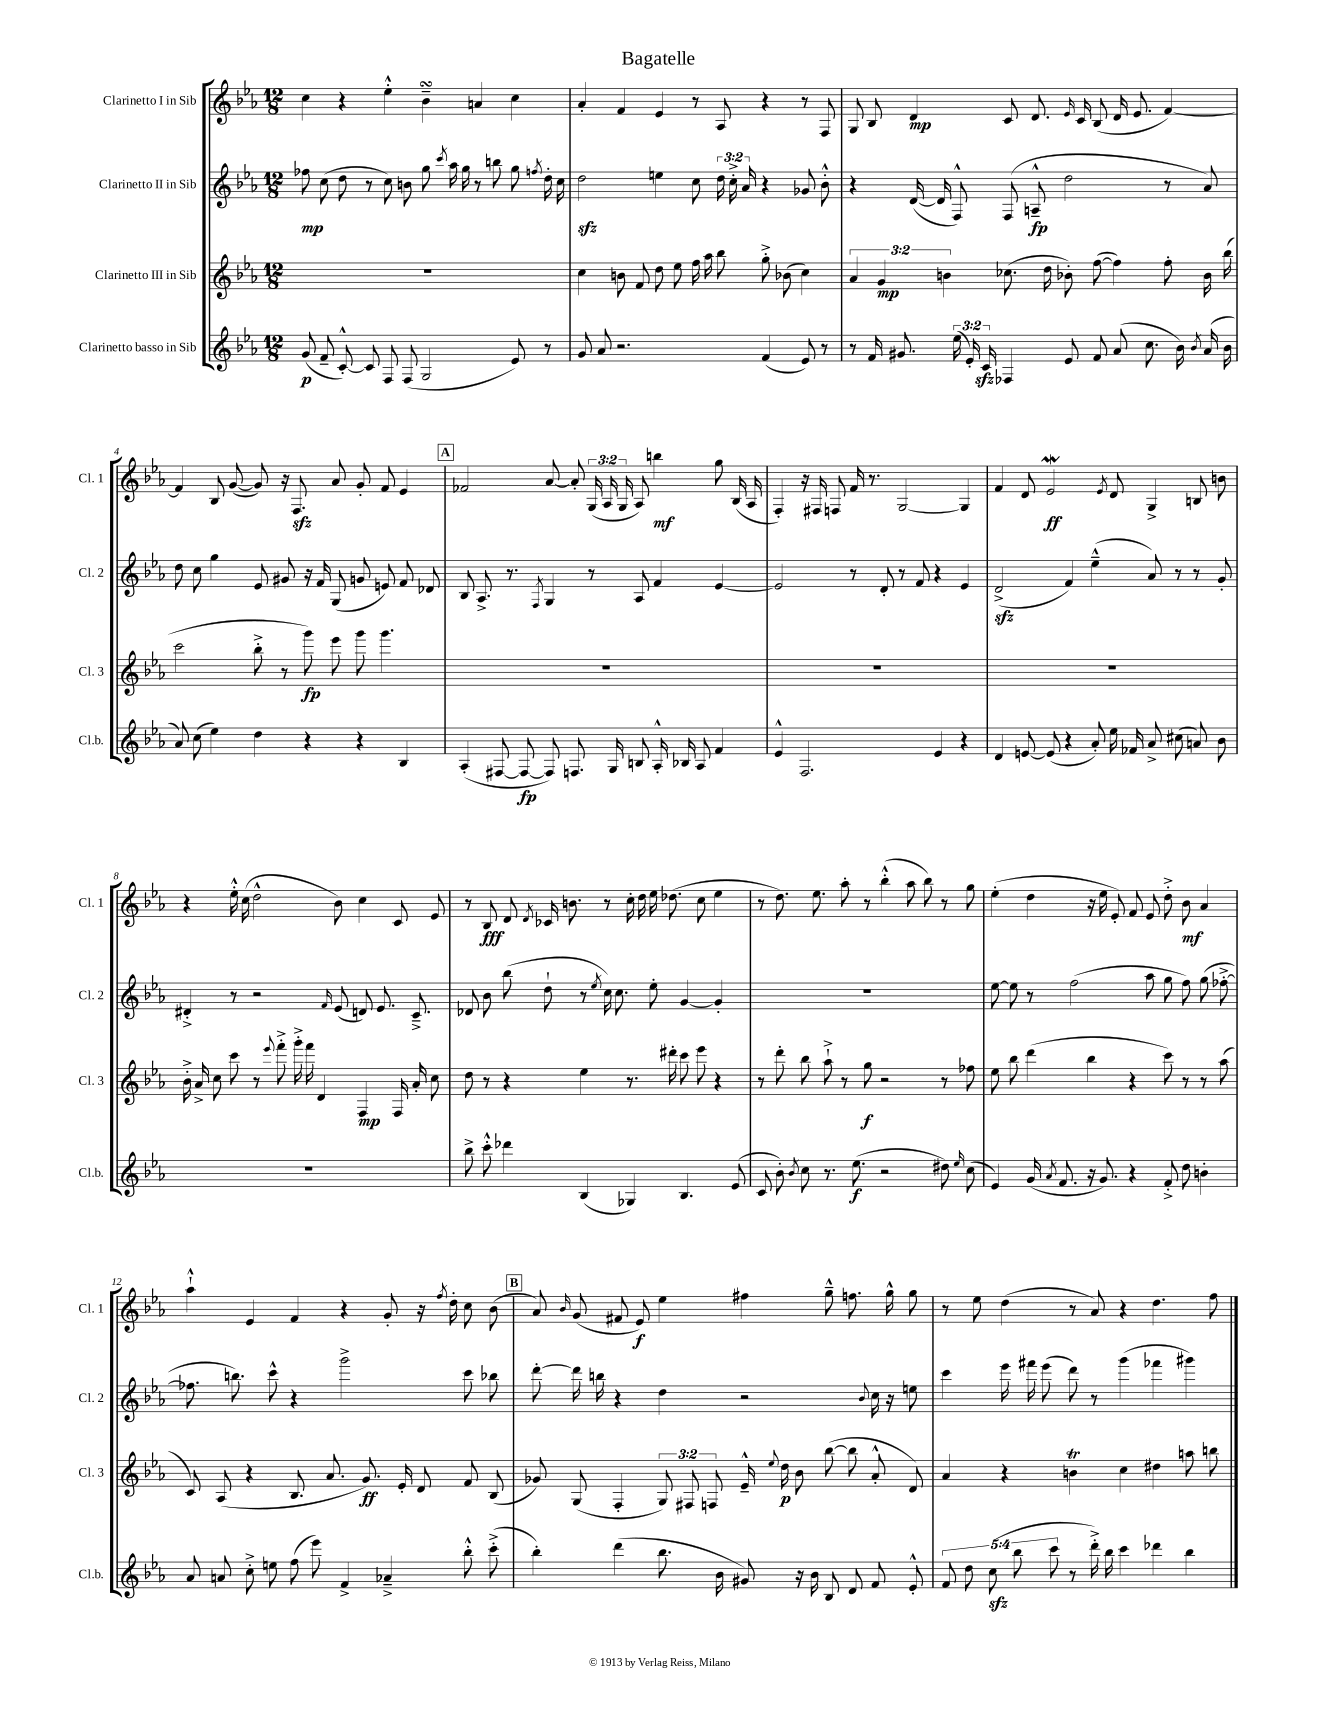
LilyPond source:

\header { title = "Bagatelle" }
<<
\new StaffGroup <<
\new Staff = "s0" \with { instrumentName = "Clarinetto I in Sib" shortInstrumentName = "Cl. 1" } {
    \clef treble \key ees \major \numericTimeSignature \time 12/8 \override Staff.TupletNumber.text = #tuplet-number::calc-fraction-text
    \autoBeamOff c''4 r4 ees''4-.-^ bes'4--\turn a'4 c''4 |
    aes'4-. f'4 ees'4 r8 aes8 r4 r8 f8 |
    g8 bes8 d'4\mp c'8 d'8. \grace { ees'16 } c'16 bes8( d'16 ees'8. f'4~) |
    f'4 bes8 g'8~( g'8) r16 f8.\sfz aes'8 g'8-. f'8 ees'4 |
    \mark \markup { \box "A" } fes'2 aes'8~ aes'8-. \tuplet 3/2 { g16( aes16 g16 } aes8) b''4\mf g''8 bes16( aes16 |
    f4-.) r16 fis16 f8 f'16 r8. g2~ g4 |
    f'4 d'8 ees'2\mordent\ff \acciaccatura { ees'8 } d'8 g4-> b8 b'8 |
    r4 ees''16-.-^ c''16( d''2-^ bes'8) c''4 c'8 ees'8 |
    r8 bes8\fff d'8 \acciaccatura { d'8 } ces'16 b'8. r8 c''16-. d''16 ees''16 des''8.( c''8 ees''4 |
    r8 d''8.) ees''8. aes''8-. r8 bes''4-.-^( aes''8 bes''8) r8 g''8 |
    ees''4-.( d''4 r16 ees''16 ees'8-.) f'8 ees'8 d''8-.-> bes'8\mf aes'4 |
    aes''4-!-^ ees'4 f'4 r4 g'8-. r16 \acciaccatura { f''8 } d''16-. c''8 bes'8( |
    \mark \markup { \box "B" } aes'8) \grace { bes'16 } g'8( fis'8 ees'8\f) ees''4 fis''4 g''8---^ f''8. g''16-^ g''8 |
    r8 ees''8 d''4( r8 aes'8) r4 d''4. f''8 \bar "|." |
}
\new Staff = "s1" \with { instrumentName = "Clarinetto II in Sib" shortInstrumentName = "Cl. 2" } {
    \clef treble \key ees \major \numericTimeSignature \time 12/8 \override Staff.TupletNumber.text = #tuplet-number::calc-fraction-text
    \autoBeamOff fes''8\mp c''8( d''8 r8 c''8) b'8 g''8 \acciaccatura { c'''8 } aes''16 g''16 r8 b''8 g''8 \acciaccatura { f''8 } d''16-. c''16 |
    d''2\sfz e''4 c''8 \tuplet 3/2 { d''16 c''16-.-> aes'16 } r4 ges'8 bes'8-.-^ |
    r4 d'16~( d'16 f8-^) f8( a8---^\fp d''2 r8 aes'8) |
    d''8 c''8 g''4 ees'8 gis'8 r16 f'16 g8( g'8 e'8) f'8 des'8 |
    \mark \markup { \box "A" } bes8 aes8.-> r8. \acciaccatura { f8 } g4 r8 aes8 f'4 ees'4~ |
    ees'2 r8 d'8-. r8 f'8 r4 ees'4 |
    d'2->\sfz( f'4) ees''4---^( aes'8) r8 r8 g'8-. |
    dis'4-.-> r8 r2 \grace { f'16 } ees'8( d'8) ees'8. c'8.---> |
    des'8 bes'8 bes''8( d''8-! r8 \acciaccatura { ees''8 } c''16) c''8. ees''8-. g'4~ g'4-. |
    R1. |
    ees''8~ ees''8 r8 f''2( aes''8 g''8 f''8) g''8( fes''8~-.-> |
    fes''8. b''8.) c'''8-^ r4 g'''2-> c'''8 bes''8 |
    \mark \markup { \box "B" } d'''8~-. d'''16 b''16 r4 d''4 r2 \appoggiatura { bes'8 } c''16 r16 e''8 |
    c'''4 ees'''16 fis'''16 ees'''8( d'''8) r8 g'''4( fes'''4 gis'''4) \bar "|." |
}
\new Staff = "s2" \with { instrumentName = "Clarinetto III in Sib" shortInstrumentName = "Cl. 3" } {
    \clef treble \key ees \major \numericTimeSignature \time 12/8 \override Staff.TupletNumber.text = #tuplet-number::calc-fraction-text
    \autoBeamOff R1. |
    c''4 b'8 f'8 d''8 ees''8 f''16 aes''16 bes''8 g''8-.-> bes'8( c''4) |
    \tuplet 3/2 { aes'4 g'4\mp b'4 } ces''8.( d''16 bes'8-.) f''8~( f''4) f''8-. bes'16 bes''16( |
    c'''2 bes''8-.-> r8 g'''8\fp) ees'''8 g'''8 g'''4. |
    \mark \markup { \box "A" } R1. |
    R1. |
    R1. |
    bes'16-.-> aes'16-> c''8 c'''8 r8 \appoggiatura { ees'''8 } f'''8-.-> g'''16-.-> f'''16 d'4 f4\mp f16 aes'16-. c''8 |
    d''8 r8 r4 ees''4 r8. dis'''16-. c'''8 ees'''8 r4 |
    r8 d'''8-. bes''8 aes''8-!-> r8 g''8\f r2 r8 fes''8 |
    ees''8 bes''8 d'''4( bes''4 r4 c'''8) r8 r8 aes''8( |
    c'8) aes8( r4 bes8. aes'8. g'8.\ff) ees'16-. d'8 f'8 bes8( |
    \mark \markup { \box "B" } ges'8) g8( f4-. \tuplet 3/2 { g8) fis8 f8 } ees'16---^ \appoggiatura { ees''8 } d''16\p bes'8 bes''8~( bes''8 aes'8-.-^ d'8) |
    aes'4 r4 b'4\trill c''4 dis''4 a''8 b''8 \bar "|." |
}
\new Staff = "s3" \with { instrumentName = "Clarinetto basso in Sib" shortInstrumentName = "Cl.b." } {
    \clef treble \key ees \major \numericTimeSignature \time 12/8 \override Staff.TupletNumber.text = #tuplet-number::calc-fraction-text
    \autoBeamOff g'8\p( f'8-- c'8~-.-^) c'8 f8 f8( g2 ees'8) r8 |
    g'8 aes'8 r2. f'4( ees'8) r8 |
    r8 f'16 gis'8. \tuplet 3/2 { ees''16( ees'16-.) c'16\sfz } fes4 ees'8 f'8 aes'8( c''8. bes'16) \acciaccatura { bes'8 } aes'16( bes'16 |
    aes'8) c''8( ees''4) d''4 r4 r4 bes4 |
    \mark \markup { \box "A" } aes4-.( fis8~ fis8~\fp fis8) f8. g16 b8 aes16-.-^ bes16 aes8 f'4 |
    ees'4-^ f2. ees'4 r4 |
    d'4 e'8~ e'8( r4 aes'8-.) ees''16 fes'16 aes'8-> cis''8( a'8) bes'8 |
    R1. |
    bes''8-> c'''8-.-^ des'''4 bes4( ges4) bes4. ees'8( |
    c'8 bes'8-.) \acciaccatura { bes'8 } c''8 r8. ees''8.\f( r2 dis''8) \grace { ees''16 } c''8( |
    ees'4) g'16( \acciaccatura { aes'8 } f'8. r16 g'8.) r4 f'8-.-> d''8 b'4-. |
    aes'8 a'8 c''8-.-> e''8 f''8( ees'''8) f'4-> aes'4---> bes''8-.-^ c'''8-.->( |
    \mark \markup { \box "B" } bes''4-.) d'''4( bes''8. bes'16 gis'8) r16 bes'16 bes8 d'8 f'8 ees'8-.-^ |
    \tuplet 5/4 { f'8 d''8 c''8\sfz( bes''8 c'''8 } r8 d'''16-.->) bes''16 c'''4 des'''4 bes''4 \bar "|." |
}
>>
>>
